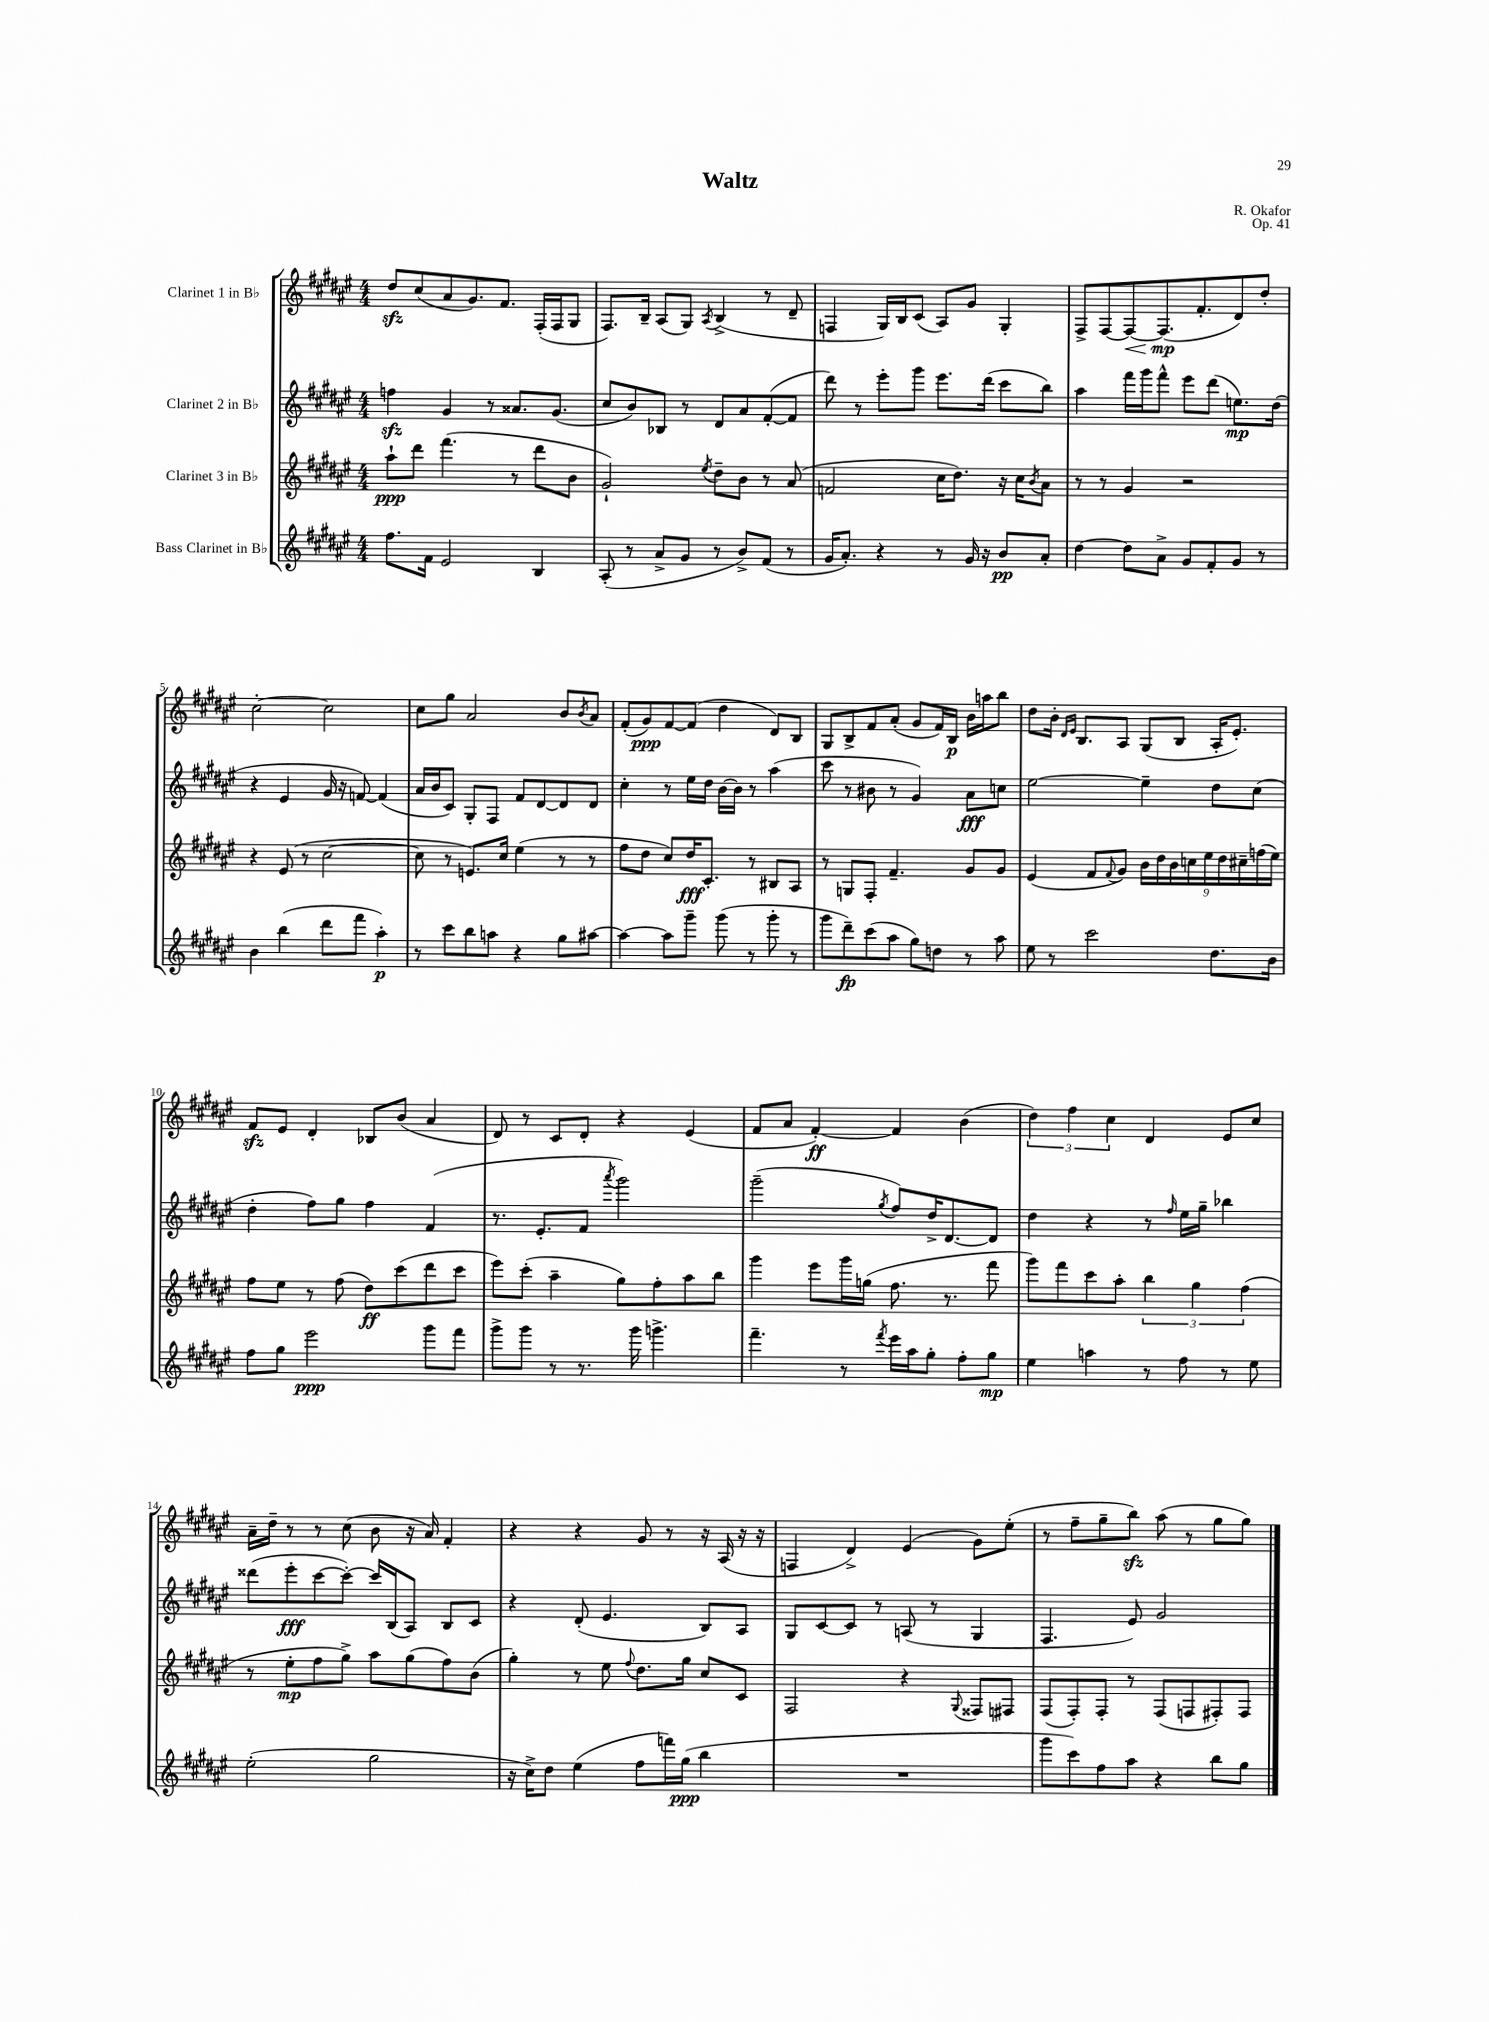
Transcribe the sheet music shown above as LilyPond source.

\header { title = "Waltz" composer = "R. Okafor" opus = "Op. 41" }
<<
\new StaffGroup <<
\new Staff = "s0" \with { instrumentName = "Clarinet 1 in Bb" } {
    \clef treble \key fis \major \numericTimeSignature \time 4/4
    dis''8\sfz cis''8( ais'8 gis'8.) fis'8. fis16-.( fis16 gis8 |
    fis8.) b16-- ais8( gis8) \acciaccatura { ais8 } b4->( r8 dis'8-- |
    f4 gis16) b16 cis'8( ais8) gis'8 gis4-. |
    fis8-> fis8~ fis8~\< fis8.\mp\!( fis'8.-. dis'8) dis''8-. |
    cis''2~-. cis''2 |
    cis''8 gis''8 ais'2 b'8 \acciaccatura { b'8 } ais'8 |
    fis'8-.( gis'8\ppp) fis'8~ fis'8( dis''4 dis'8) b8 |
    gis8 b8-> fis'8 ais'8-.( gis'8 fis'16) b16\p b'16 a''16 b''8 |
    dis''8 b'16-. \grace { dis'16 eis'16 } b8. ais8 gis8( b8 ais16-. eis'8.-.) |
    fis'8\sfz eis'8 dis'4-. bes8 b'8( ais'4 |
    dis'8) r8 cis'8 dis'8-. r4 eis'4( |
    fis'8 ais'8 fis'4~-.\ff) fis'4 b'4( |
    \tuplet 3/2 { dis''4) fis''4 cis''4 } dis'4 eis'8 cis''8 |
    ais'16-- dis''16-- r8 r8 cis''8( b'8 r16 ais'16) fis'4-. |
    r4 r4 gis'8 r8 r16 ais16( r16 r16 |
    f4 dis'4->) eis'4( gis'8) eis''8-.( |
    r8 fis''8-- gis''8-- b''8\sfz) ais''8( r8 gis''8 gis''8) \bar "|." |
}
\new Staff = "s1" \with { instrumentName = "Clarinet 2 in Bb" } {
    \clef treble \key fis \major \numericTimeSignature \time 4/4
    f''4\sfz gis'4 r8 aisis'8. gis'8.( |
    cis''8 b'8) bes8 r8 dis'8 ais'8 fis'8~-.( fis'8 |
    dis'''8) r8 eis'''8-. gis'''8 eis'''8. dis'''16( cis'''8 b''8) |
    ais''4 fis'''16 gis'''16 fis'''8-^ eis'''8 dis'''8( e''8.\mp) dis''16( |
    r4 eis'4 gis'16 r16 f'8~) f'4( |
    ais'16 b'16 cis'8) gis8-. fis8 fis'8 dis'8~ dis'8 dis'8 |
    cis''4-. r8 eis''16 dis''16 b'16~ b'16 r8 ais''4( |
    cis'''8 r8 bis'8 r8 gis'4) ais'8\fff c''8 |
    eis''2~ eis''4-- dis''8 cis''8( |
    dis''4-. fis''8) gis''8 fis''4 fis'4( |
    r8. eis'8.-. fis'8 \acciaccatura { ais'''8 } gis'''2) |
    gis'''2--( \acciaccatura { gis''8 } fis''8) dis''16-> dis'8.~ dis'8 |
    dis''4 r4 r8 \grace { fis''16 } eis''16 gis''16-- bes''4 |
    disis'''8( eis'''8-.\fff cis'''8~ cis'''8~-.) cis'''16 b16( ais8) b8 cis'8 |
    r4 dis'8-.( eis'4. b8) ais8 |
    gis8 cis'8~ cis'8 r8 a8( r8 gis4 |
    fis4. eis'8) gis'2 \bar "|." |
}
\new Staff = "s2" \with { instrumentName = "Clarinet 3 in Bb" } {
    \clef treble \key fis \major \numericTimeSignature \time 4/4
    ais''8-!\ppp dis'''8 fis'''4.( r8 dis'''8 b'8 |
    gis'2-!) \acciaccatura { eis''8 } dis''8-- b'8 r8 ais'8( |
    f'2 cis''16 dis''8.) r16 cis''16 \acciaccatura { b'8 } ais'8 |
    r8 r8 gis'4 r2 |
    r4 eis'8( r8 cis''2~ |
    cis''8 r8 e'8.) cis''16 eis''4( r8 r8 |
    fis''8 dis''8 cis''8) dis''16\fff cis'8.-. r8 bis8 ais8 |
    r8 g8 fis8-. fis'4.-- gis'8 gis'8 |
    eis'4( fis'8 \appoggiatura { fis'8 } gis'8) \tuplet 9/8 { b'16 dis''16 b'16 c''16 eis''16 dis''16 cis''16-- f''16( eis''16) } |
    fis''8 eis''8 r8 fis''8( dis''8\ff) cis'''8( dis'''8 cis'''8 |
    eis'''8) cis'''8-.( ais''4-- gis''8) fis''8-. ais''8 b''8 |
    gis'''4 eis'''8 gis'''16 g''16( fis''8. r8. fis'''8 |
    gis'''8) fis'''8 cis'''8 ais''8-. \tuplet 3/2 { b''4 gis''4 fis''4( } |
    r8 eis''8-.\mp fis''8 gis''8->) ais''8 gis''8( fis''8) b'8( |
    gis''4-.) r8 eis''8 \appoggiatura { fis''8 } dis''8. gis''16 cis''8 cis'8 |
    fis2 r4 \appoggiatura { gis8 } fisis8 fis8 |
    fis8( fis8-.) fis8-. r8 fis8( f8 fis8-.) fis8 \bar "|." |
}
\new Staff = "s3" \with { instrumentName = "Bass Clarinet in Bb" } {
    \clef treble \key fis \major \numericTimeSignature \time 4/4
    fis''8. fis'16 eis'2 b4 |
    ais8-.( r8 ais'8-> gis'8 r8 b'8->) fis'8( r8 |
    gis'16 ais'8.-.) r4 r8 gis'16 r16 b'8\pp ais'8-. |
    dis''4~ dis''8 ais'8-> gis'8 fis'8-. gis'8 r8 |
    b'4 b''4( dis'''8 fis'''8 ais''4-.\p) |
    r8 cis'''8 b''8 a''8 r4 gis''8 ais''8~ |
    ais''4~ ais''8 gis'''8-- gis'''8( r8 gis'''8-. r8 |
    gis'''8 dis'''8--\fp) cis'''8( ais''8 gis''8) d''8 r8 ais''8 |
    eis''8 r8 cis'''2 dis''8. b'16 |
    fis''8 gis''8 eis'''2\ppp gis'''8 fis'''8 |
    gis'''8-> gis'''8 r8 r8. gis'''16 g'''4.-> |
    fis'''4.-- r8 \acciaccatura { fis'''8 } eis'''16 ais''16 gis''8-. fis''8-. gis''8\mp |
    eis''4 a''4 r8 fis''8 r8 eis''8 |
    eis''2-.( gis''2 |
    r16 cis''16->) dis''8 eis''4( fis''8 f'''16) gis''16\ppp( b''4 |
    R1 |
    gis'''8 cis'''8) fis''8 ais''8 r4 b''8 gis''8 \bar "|." |
}
>>
>>
